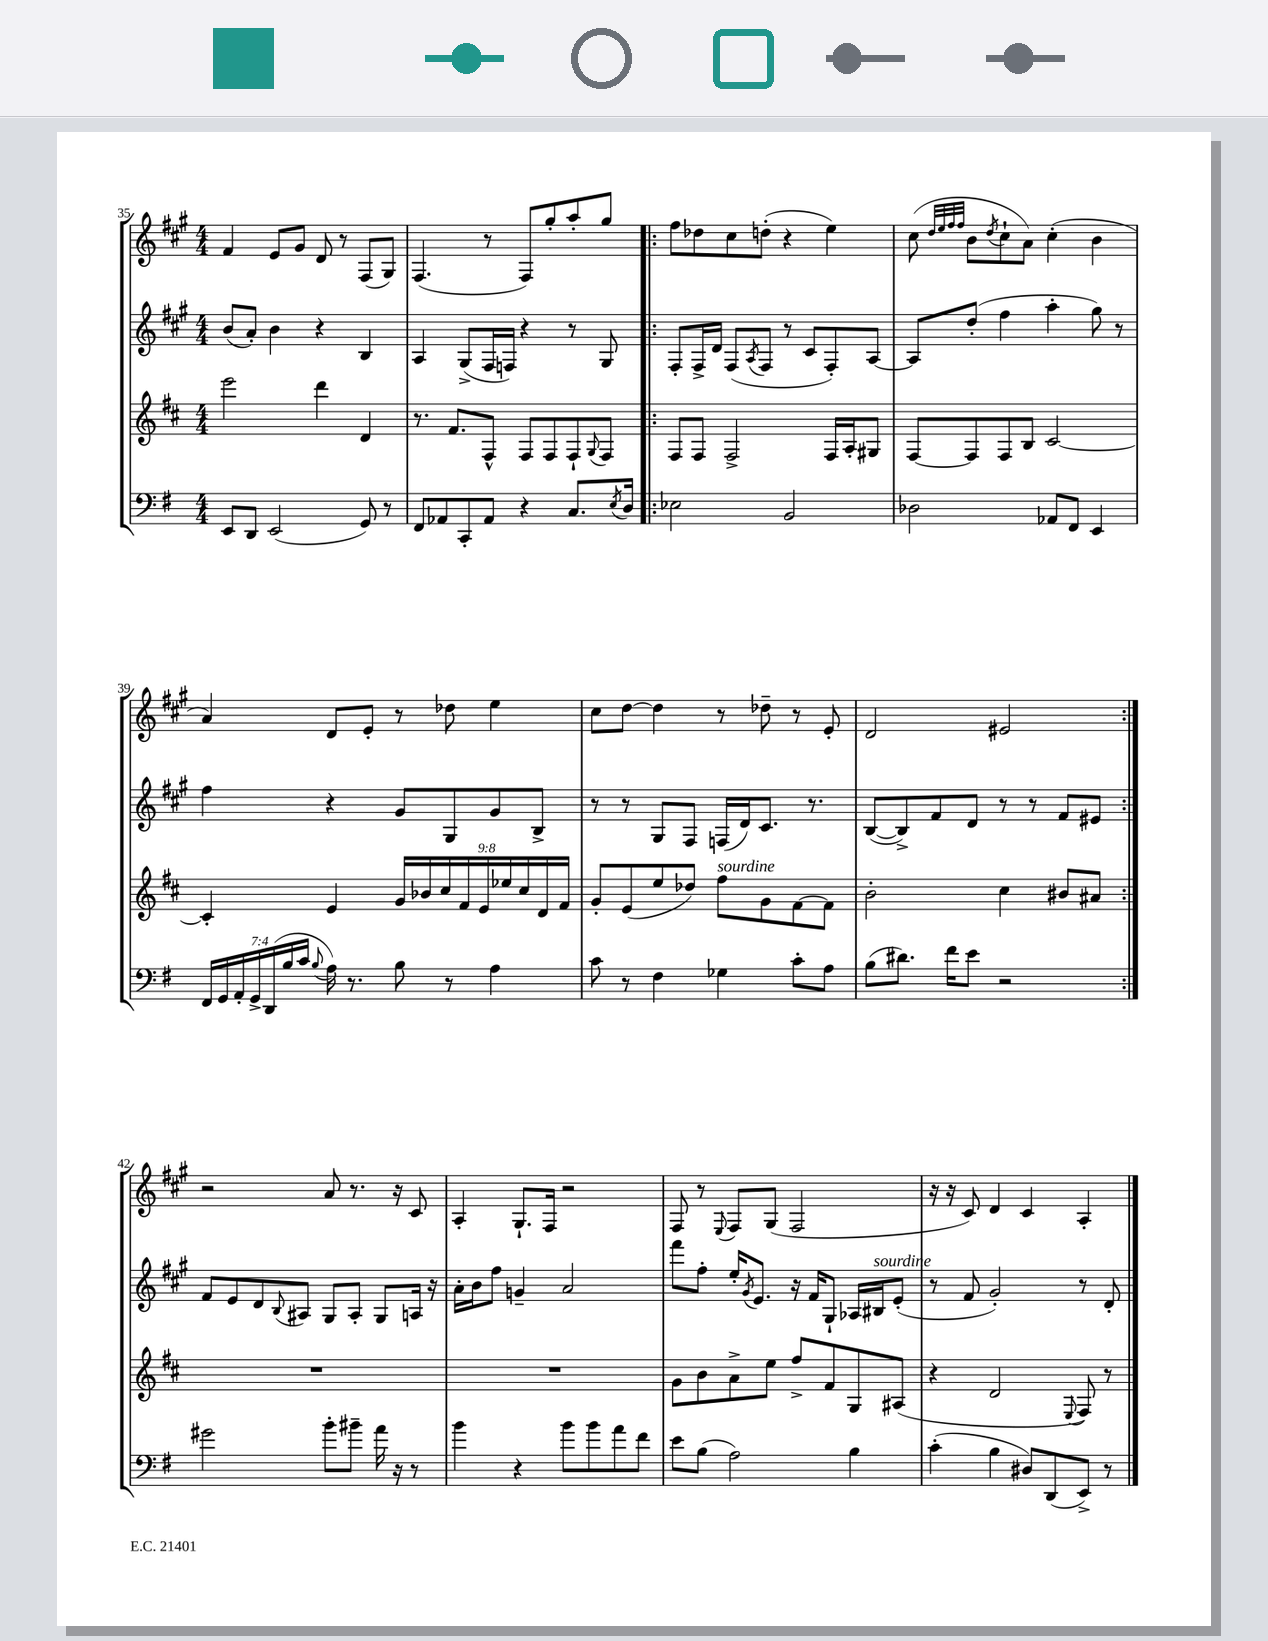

**kern	**kern	**kern	**kern
*part4	*part3	*part2	*part1
*staff4	*staff3	*staff2	*staff1
*clefF4	*clefG2	*clefG2	*clefG2
*k[f#]	*k[f#c#]	*k[f#c#g#]	*k[f#c#g#]
*M4/4	*M4/4	*M4/4	*M4/4
=35	=35	=35	=35
8EE/L	2eee\	(8b/L	4f#/
8DD/J	.	8a'/J)	.
(2EE/	.	4b\	8e/L
.	.	.	8g#/J
.	4ddd\	4r	8d/
.	.	.	8r
8GG/)	4d/	4B/	(8F#/L
8r	.	.	8G#/J)
=36	=36	=36	=36
8FF#/L	8.r	4A/	(4.F#/
8AA-X/	.	.	.
.	8.f#/L	.	.
8CC'/	.	(8G#^/L	.
8AA-/J	8F#^^/J	16F#/L	8r
.	.	16Fn/JJ)	.
4r	8F#/L	4r	8F#/L)
.	8F#/	.	8gg#'/
8.C/L	8F#`/	8r	8aa'/
.	8qqG/	.	.
.	8F#/J	8G#/	8gg#/J
8qE/	.	.	.
16D/Jk	.	.	.
=37!|:	=37!|:	=37!|:	=37!|:
2E-X\	8F#/L	8F#'/L	8ff#\L
.	8F#/J	16F#^/L	8dd-X\
.	.	16d/JJ	.
.	2F#^/	(8F#/L	8cc#\
.	.	8qA/	.
.	.	8F#/J	(8ddn'\J
2BB/	.	8r	4r
.	.	8c#/L	.
.	16F#/LL	8F#'/)	4ee\)
.	16A'/J	.	.
.	8G#X/J	[8A/J	.
=38	=38	=38	=38
2D-X\	[8F#/L	8A/L]	(8cc#\
.	.	.	32qqdd/LLL
.	.	.	32qqee/
.	.	.	32qqff#/
.	.	.	32qqff#/JJJ
.	8F#/]	(8dd'/J	8b\L
.	.	.	8qdd/
.	8F#/	4ff#\	8cc#`\
.	8B/J	.	8a\J)
8AA-X/L	[2c#/	4aa'\	(4cc#'\
8FF#/J	.	.	.
4EE/	.	8gg#\)	4b\
.	.	8r	.
!!LO:LB:g=z
=39	=39	=39	=39
28FF#/LL	4c#'/]	4ff#\	4a/)
28GG/	.	.	.
28AA'/	.	.	.
28GG^/	.	.	.
(28DD/	.	.	.
28B/	.	.	.
28c/JJ	.	.	.
8qqB/	.	.	.
16A\)	4e/	4r	8d/L
8.r	.	.	.
.	.	.	8e'/J
8B\	18g/LL	8g#/L	8r
.	18b-X/	.	.
.	18cc#/	.	.
8r	.	8G#/	8dd-X\
.	18f#/	.	.
.	18e/	.	.
4A\	.	8g#/	4ee\
.	18ee-X/	.	.
.	18cc#/	.	.
.	.	8B^/J	.
.	18d/	.	.
.	18f#/JJ	.	.
=40	=40	=40	=40
8c\	8g'/L	8r	8cc#\L
8r	(8e/	8r	[8dd\J
4F#\	8ee/	8G#/L	4dd\]
.	8dd-X/J)	8F#/J	.
!	!LO:TX:a:i:t=sourdine	!	!
4G-X\	8ff#\L	(16Fn/LL	8r
.	.	16d/J)	.
.	8g\	8.c#/J	8dd-X~\
8c'\L	[8f#\	.	8r
.	.	8.r	.
8A\J	8f#\J]	.	8e'/
=41	=41	=41	=41
(8B\L	2b'\	([8B/L	2d/
8.d#X\J)	.	8B^/])	.
.	.	8f#/	.
16f#\KL	.	.	.
8e\J	.	8d/J	.
2r	4cc#\	8r	2e#X/
.	.	8r	.
.	8b#X/L	8f#/L	.
.	8a#X/J	8e#X/J	.
!!LO:LB:g=z
=42:|!	=42:|!	=42:|!	=42:|!
2g#X\	1r	8f#/L	2r
.	.	8e/	.
.	.	8d/	.
.	.	8qqB/	.
.	.	8A#X/J	.
8b'\L	.	8G#/L	8a/
8b#X~\J	.	8A#'/J	8.r
16a\	.	8G#/L	.
16r	.	.	16r
8r	.	16An/Jk	8c#/
.	.	16r	.
=43	=43	=43	=43
4b\	1r	16a'\LL	4A'/
.	.	16b\J	.
.	.	8ff#\J	.
4r	.	4gn~/	8.G#`/L
.	.	.	16F#/Jk
8b\L	.	2a/	2r
8b\	.	.	.
8a\	.	.	.
8f#\J	.	.	.
=44	=44	=44	=44
8e\L	8g\L	8fff#\L	8F#/
(8B\J	8b\	8ff#'\J	8r
.	.	.	8qqE/
2A\)	8a^\	16ee'/KL	8F#/L
.	.	8qg#/	.
.	.	8.e/J	.
.	8ee\J	.	(8G#/J
.	8ff#^/L	16r	2F#/
.	.	16f#/KL	.
.	8f#/	8G#`/J	.
4B\	8G/	16A-X/LL	.
!	!	!LO:TX:a:i:t=sourdine	!
.	.	16B#X/J	.
.	(8A#X/J	(8e'/J	.
=45	=45	=45	=45
(4c'\	4r	8r	16r
.	.	.	16r
.	.	8f#/	8c#/)
4B\	2d/	2g#'/)	4d/
8D#X/L)	.	.	4c#/
(8DD/	.	.	.
.	8qqE/	.	.
8EE^/J)	8F#/)	8r	4A'/
8r	8r	8d'/	.
==	==	==	==
*-	*-	*-	*-
